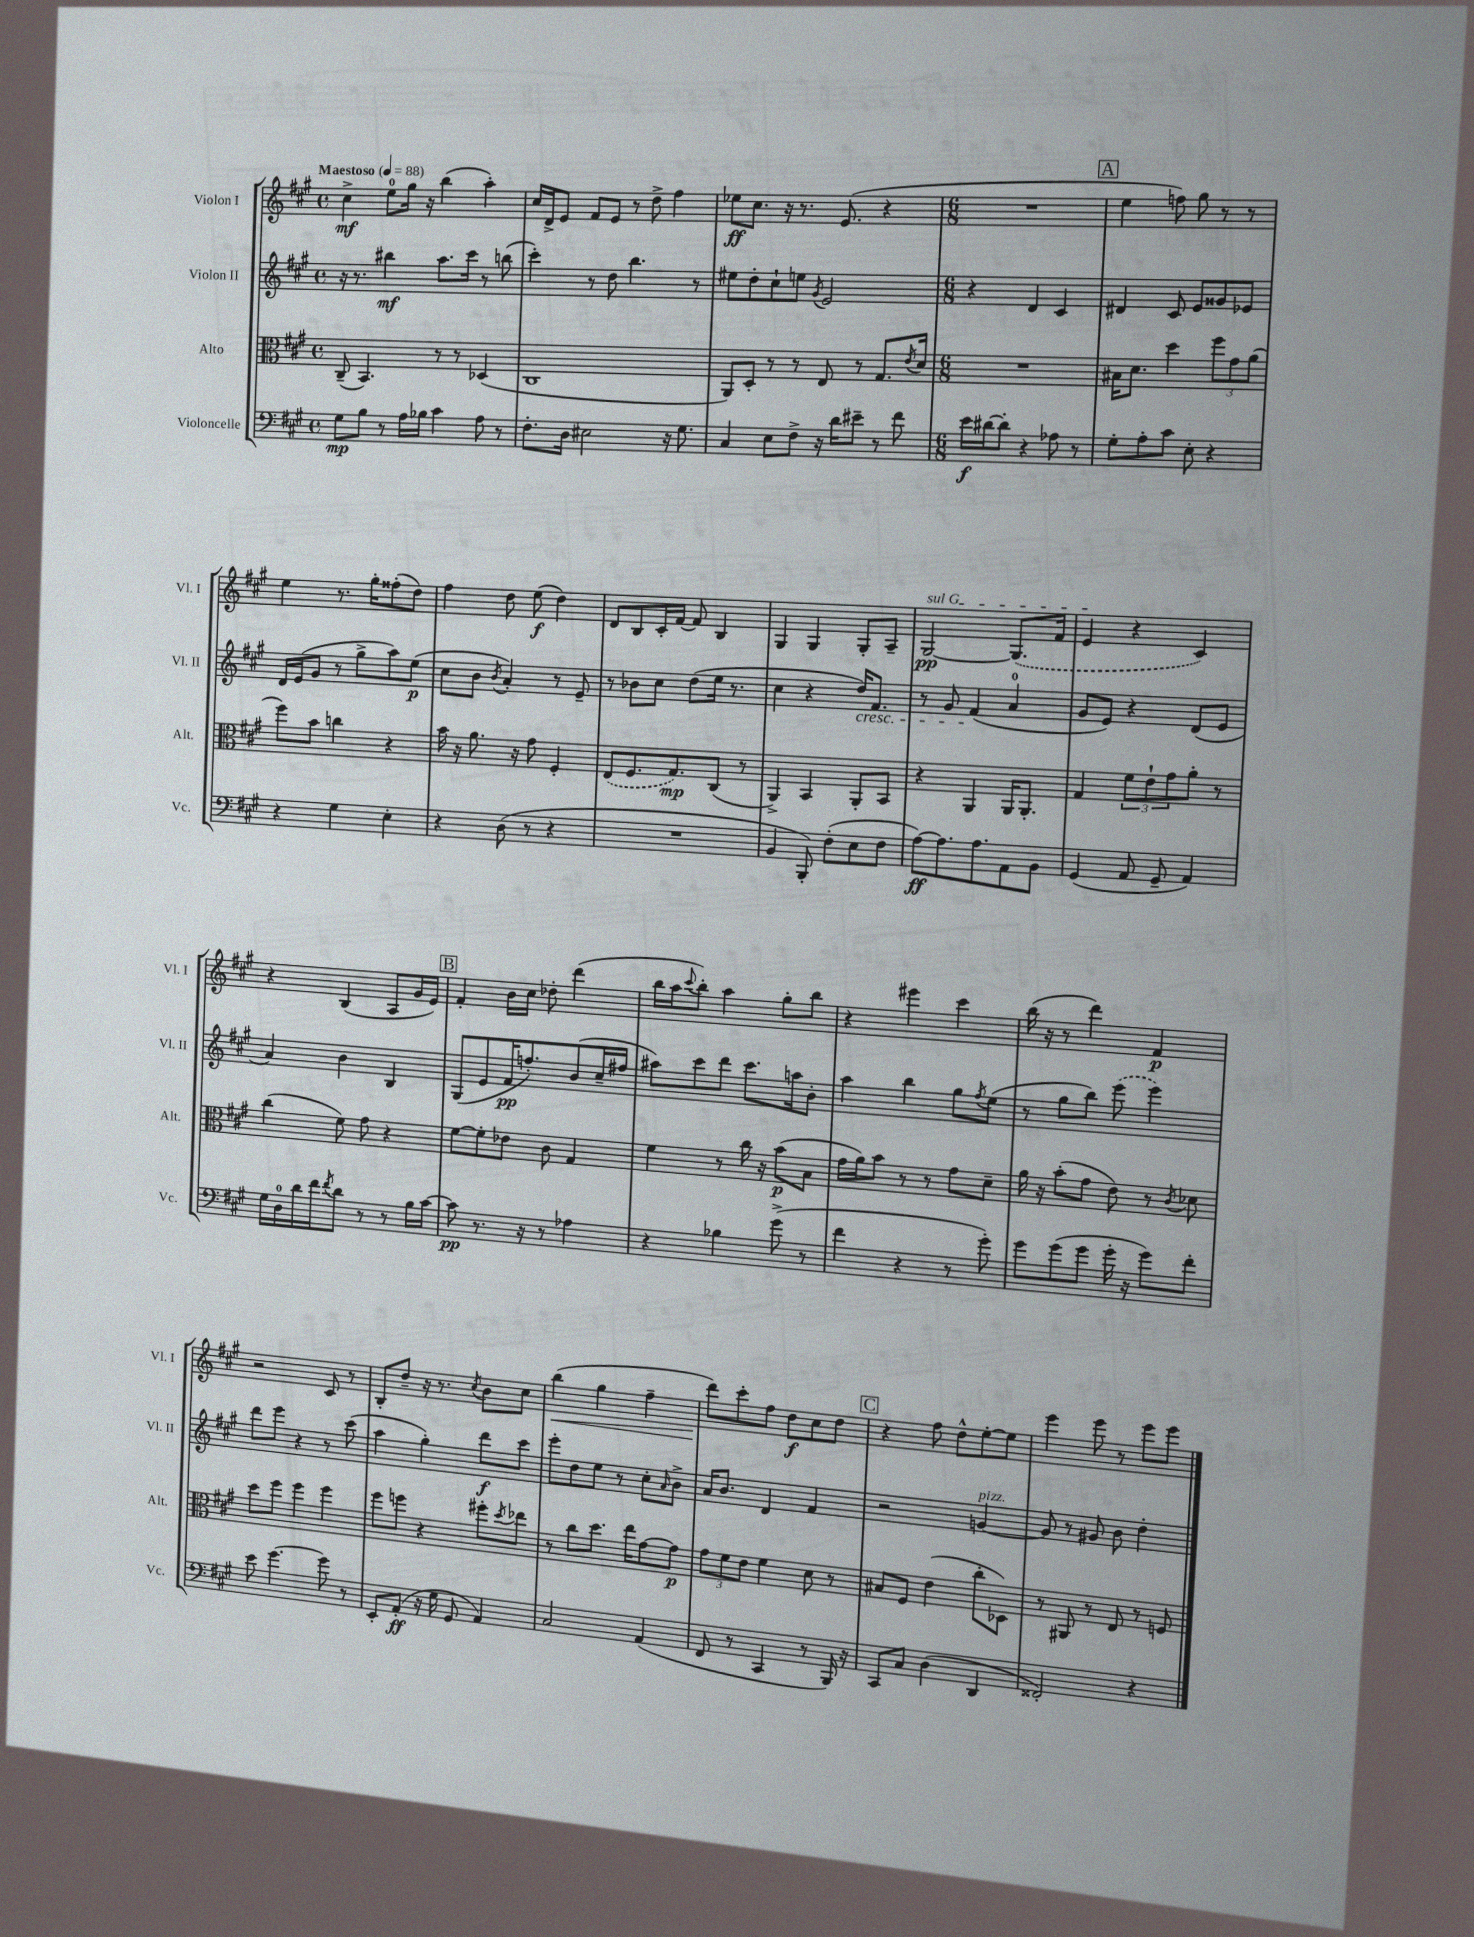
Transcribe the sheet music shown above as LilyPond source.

<<
\new StaffGroup <<
\new Staff = "s0" \with { instrumentName = "Violon I" shortInstrumentName = "Vl. I" } {
    \clef treble \key a \major \defaultTimeSignature \time 4/4 \tempo "Maestoso" 4 = 88
    cis''4->\mf e''8-0 gis''16 r16 b''4( a''4-.) |
    cis''16 d'16-> e'8 fis'8 e'8 r8 d''8-> fis''4 |
    ees''8\ff cis''8. r16 r8. e'8.( r4 |
    \numericTimeSignature \time 6/8 R2. |
    \mark \markup { \box "A" } e''4 f''8) gis''8 r8 r8 |
    e''4 r8. gis''16-. fisis''8-.( d''8) |
    fis''4 d''8 e''8\f( d''4) |
    d'8 b8 cis'16-. fis'16~ fis'8 b4 |
    gis4 gis4 gis8-. a8-- |
    \once \override TextSpanner.bound-details.left.text = \markup { \italic "sul G" } gis2~\pp\startTextSpan \once \slurDashed gis8.( fis'16 |
    e'4\stopTextSpan r4 cis'4) |
    r4 b4( a8 gis'16 e'16) |
    \mark \markup { \box "B" } fis'4-. b'16 cis''16 des''8-. d'''4( |
    b''16 a''16 \appoggiatura { cis'''8 } b''8-.) a''4 gis''8-. b''8 |
    r4 eis'''4 cis'''4 |
    b''16( r16 r8 d'''4) fis'4\p |
    r2 cis'8 r8 |
    b8-. d''8-- r16 r8. \acciaccatura { cis''8 } b'8 cis''8 |
    b''4\<( gis''4 fis''4-- |
    d'''8\!) cis'''8-. fis''8 d''8\f cis''8 d''8 |
    \mark \markup { \box "C" } r4 fis''8 d''8-^ e''8~-. e''8 |
    e'''4 e'''8 r8 e'''8 e'''8 \bar "|." |
}
\new Staff = "s1" \with { instrumentName = "Violon II" shortInstrumentName = "Vl. II" } {
    \clef treble \key a \major \defaultTimeSignature \time 4/4
    r16 r8. bis''4\mf a''8. cis'''16 r8 b''8( |
    cis'''4-.) r8 d''8 b''4. r8 |
    eis''8 d''8-. cis''8-! e''8 \acciaccatura { gis'8 } e'2 |
    \numericTimeSignature \time 6/8 r4 d'4 cis'4 |
    \mark \markup { \box "A" } dis'4 cis'8 e'8 gisis'8 ees'8 |
    d'16 e'16( gis'8 r8 gis''8-> a''8) e''8\p( |
    cis''8 b'8 \acciaccatura { b'8 } a'4-.) r8 e'8-- |
    r8 bes'8 cis''8 d''8( e''16 r8. |
    cis''4 r4 d''16\cresc) fis'8. |
    r8 gis'8 fis'4\!( a'4-0 |
    gis'8 e'8) r4 d'8( e'8 |
    a'4) b'4 b4 |
    \mark \markup { \box "B" } gis8( e'8 fis'16\pp f''8.-.) b'8( cis''16-- fis''16 |
    ais''8) cis'''8 d'''8 cis'''8. a''16 b'8-. |
    a''4 b''4 gis''8 \acciaccatura { fis''8 } e''8( |
    r8 gis''8 b''8) \once \slurDashed e'''8( e'''4) |
    d'''8 e'''8 r4 r8 cis'''8( |
    a''4 gis''4-.) d'''8\f cis'''8 |
    e'''8-. d''8 e''8 r8 cis''8-. \grace { a'16 } b'8-> |
    a'16 b'8. d'4 fis'4 |
    \mark \markup { \box "C" } r2 g'4~^\markup { \italic "pizz." } |
    g'8 r8 gis'8 b'8 d''4-. \bar "|." |
}
\new Staff = "s2" \with { instrumentName = "Alto" shortInstrumentName = "Alt." } {
    \clef alto \key a \major \defaultTimeSignature \time 4/4
    cis8--( b,4.) r8 r8 des4( |
    cis1 |
    a,8) d8-. r8 r8 e8 r8 gis8. \acciaccatura { e'8 } d'16 |
    \numericTimeSignature \time 6/8 R2. |
    \mark \markup { \box "A" } bis16 d'8. d''4 \tuplet 3/2 { fis''8 gis'8 a'8( } |
    fis''8) b'8 c''4 r4 |
    b'16 r16 a'8. r16 gis'8 fis4-. |
    \once \slurDashed e8( fis8. gis8.\mp) cis8( r8 |
    a,4->) b,4 a,8-. b,8 |
    r4 a,4 a,16 a,8.-. |
    gis4 \tuplet 3/2 { fis'8 e'8-! gis'8 } a'8-. r8 |
    cis''4( fis'8) gis'8 r4 |
    \mark \markup { \box "B" } fis'8~ fis'8-. ees'8 cis'8 gis4 |
    fis'4 r8 cis''16 r16 b'8\p( b8 |
    gis'16 a'16) b'8 r8 r8 gis'8 d'8-- |
    a'16 r16 b'8-.( gis'8 e'8) r8 \acciaccatura { cis'8 } des'8 |
    d''8 fis''8 fis''4 fis''4 |
    fis''8 f''8 r4 fis''8-. \acciaccatura { d''8 } ees''8 |
    r8 cis''8 d''8. e''16 gis'8~ gis'8\p |
    \tuplet 3/2 { gis'8 fis'8 e'8 } fis'4 d'8 r8 |
    \mark \markup { \box "C" } bis8 fis8 e'4( cis''8-. des8) |
    r8 ais,8 r8 e8 r8 f8 \bar "|." |
}
\new Staff = "s3" \with { instrumentName = "Violoncelle" shortInstrumentName = "Vc." } {
    \clef bass \key a \major \defaultTimeSignature \time 4/4
    gis8\mp b8 r8 a16 bes16 cis'4 a8 r8 |
    fis8.-. d16 eis2 r16 gis8. |
    cis4 e8 fis8-> r16 d'16 eis'8-- r8 fis'8 |
    \numericTimeSignature \time 6/8 e'16\f dis'16~ dis'8-. r4 aes8 r8 |
    \mark \markup { \box "A" } gis8-. a8-. cis'8 e8-. r4 |
    r4 gis4 e4-. |
    r4 d8( r8 r4 |
    R2. |
    b,4 b,,8-.) fis8-.( e8 fis8 |
    a8~\ff) a8. a8. a,8 b,8 |
    gis,4( a,8 gis,8-- a,4) |
    gis16 d16-0 d'16 fis'16 \acciaccatura { fis'8 } d'8 r8 r8 b16 cis'16~ |
    \mark \markup { \box "B" } cis'8\pp r8. r16 r8 aes4 |
    r4 bes4 gis'8->( r8 |
    fis'4 r4 r8 gis'8-.) |
    gis'8 gis'8( gis'8 gis'16-. r16 gis'8) fis'8-. |
    e'8 gis'4.~ gis'8 r8 |
    e,8-. a,8-.\ff( r16 gis16 gis,8 a,4) |
    cis2 a,4( |
    fis,8 r8 cis,4 r8 b,,16) r16 |
    \mark \markup { \box "C" } cis,8 cis8 d4( d,4 |
    fisis,2-.) r4 \bar "|." |
}
>>
>>
\layout { \context { \Score \remove "Bar_number_engraver" } }
